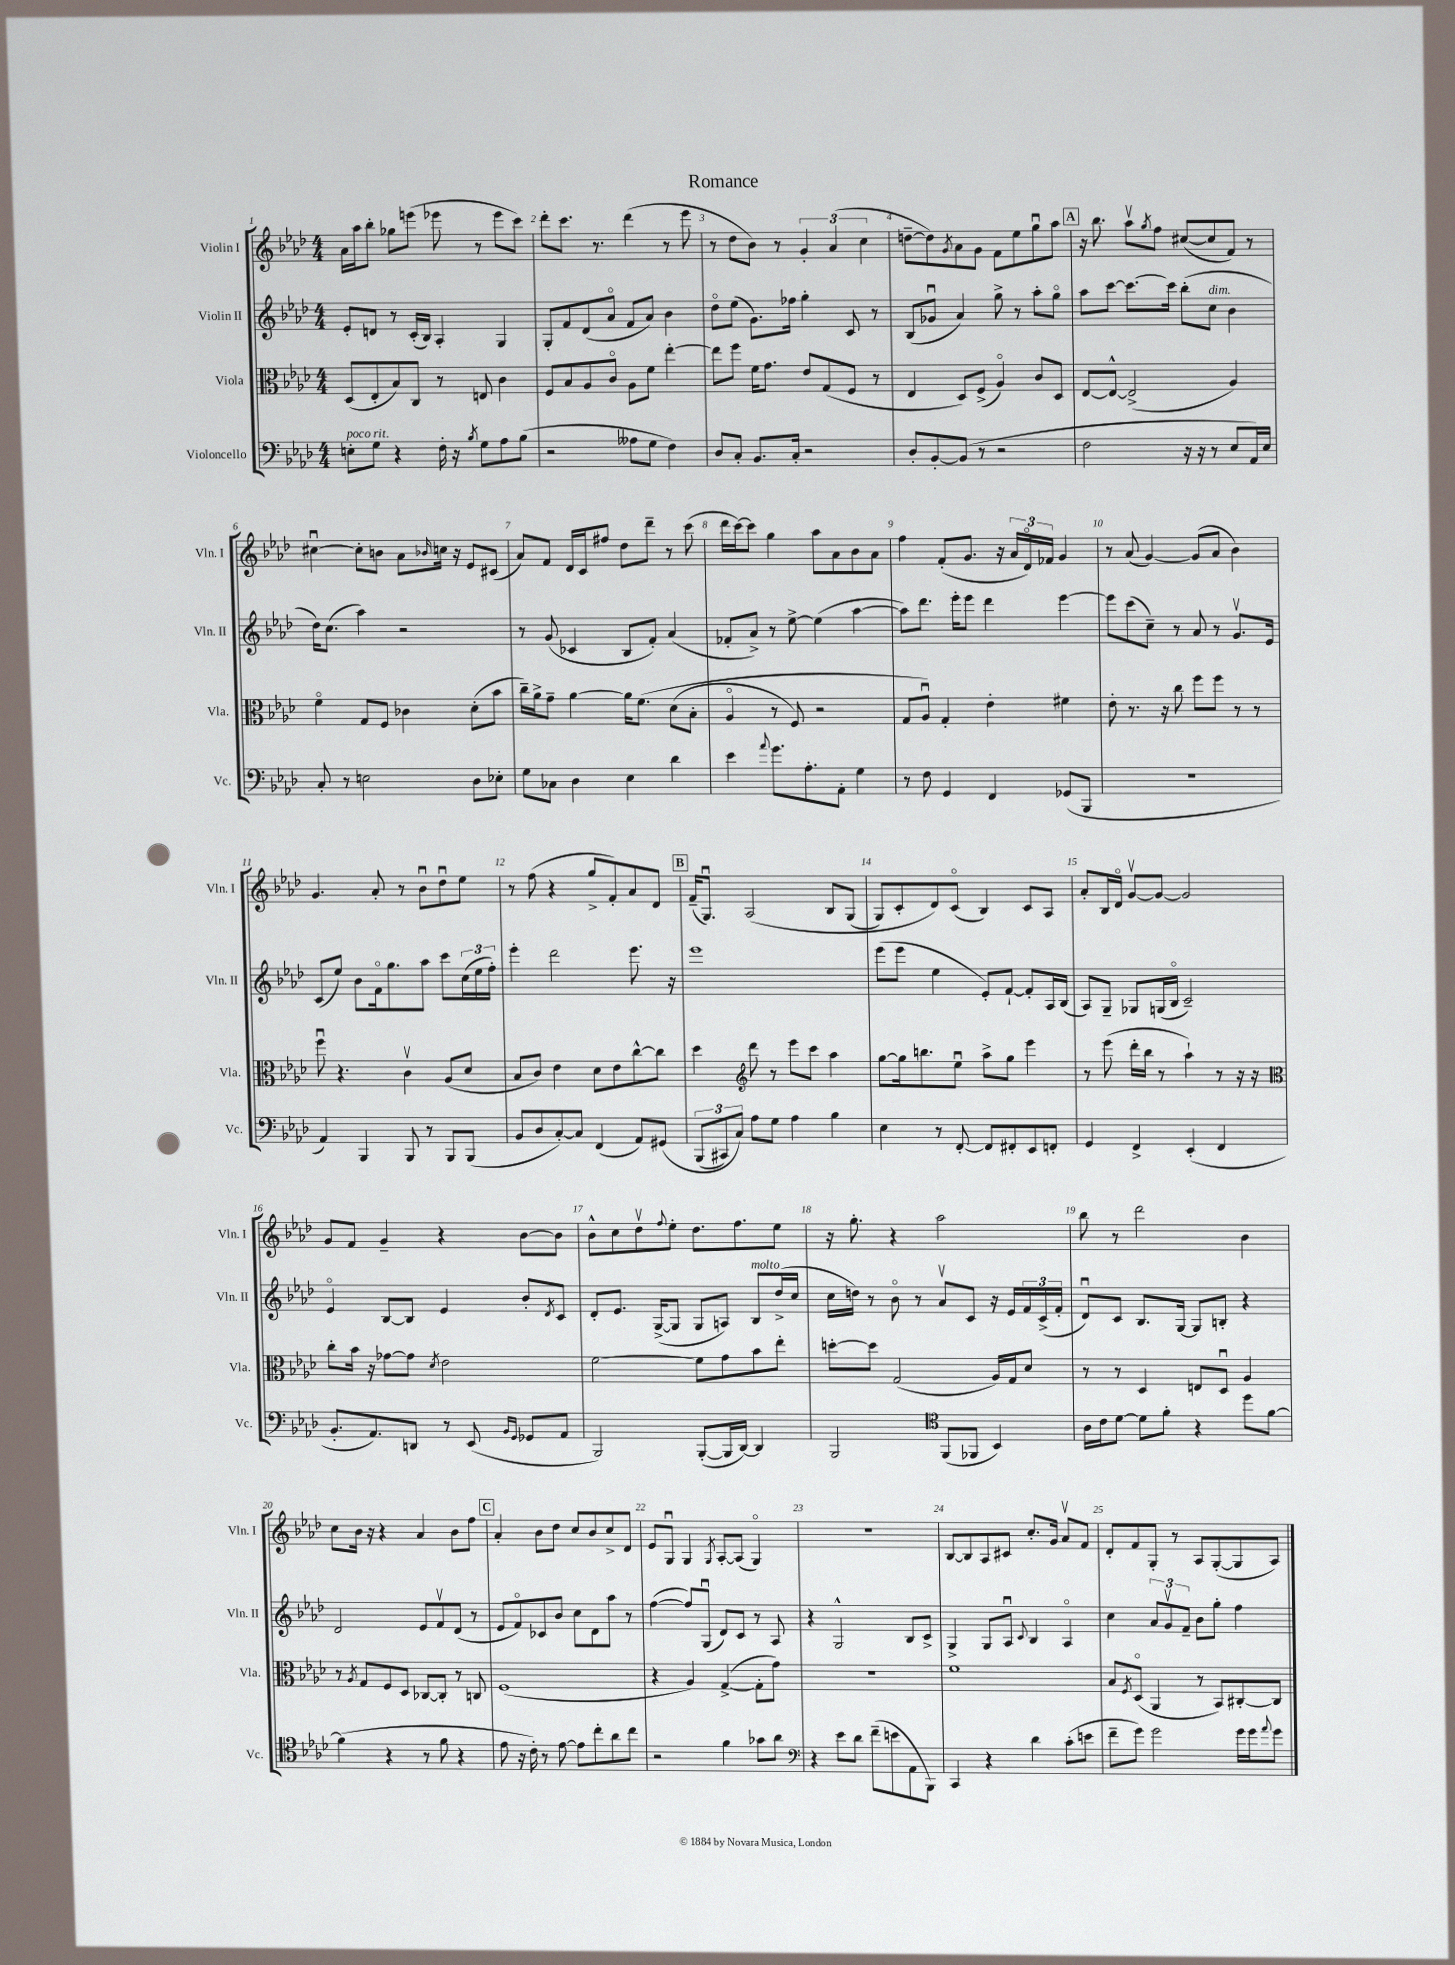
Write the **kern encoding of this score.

**kern	**kern	**kern	**kern
*part4	*part3	*part2	*part1
*staff4	*staff3	*staff2	*staff1
*I"Violoncello	*I"Viola	*I"Violin II	*I"Violin I
*I'Vc.	*I'Vla.	*I'Vln. II	*I'Vln. I
*clefF4	*clefC3	*clefG2	*clefG2
*k[b-e-a-d-]	*k[b-e-a-d-]	*k[b-e-a-d-]	*k[b-e-a-d-]
*M4/4	*M4/4	*M4/4	*M4/4
=1	=1	=1	=1
!LO:TX:a:i:t=poco rit.	!	!	!
8En'\L	(8D-/L	8e-'/L	16a-\LL
.	.	.	16aa-\J
8G\J	8E-'/	8dn/J	8bb-'\J
4r	8B-/)	8r	8gg-X\L
.	8C/J	(16c'/LL	(8eeen\J
.	.	16B-/JJ)	.
16F'\	8r	4A-'/	8eee-X\
16r	.	.	.
8qB-/	.	.	.
8G\L	8En/	.	8r
8A-\	4c\	4G/	8eee-\L
(8B-\J	.	.	8ccc\J)
=2	=2	=2	=2
2r	8F/L	8G'/L	8ddd-'\L
.	8B-/	8f/	8.ccc\J
.	8A-/	(8d-/	.
.	.	.	8.r
.	8c/J	8a-/J	.
8A--X\L	8A-\L	8f/L	(4ddd-\
8G\J	8f\J	8a-/J)	.
4F\)	[4ee-'\	4b-\	8r
.	.	.	8eee-\
=3	=3	=3	=3
8D-/L	8ee-\L]	8dd-\L	8r
8C'/J	8ff\J	(8ee-\J	8dd-\L
8.BB-/L	16f\KL	8.g\L)	8b-\J)
.	8.g\J	.	.
.	.	.	8r
16C'/Jk	.	16ff-X\Jk	.
2r	8e-/L	4gg'\	6g'/
.	(8G/	.	.
.	.	.	(6a-/
.	8F/J	8c/	.
.	.	.	6cc\
.	8r	8r	.
=4	=4	=4	=4
8D-'/L	4E-/	(8B-/L	[8ddn~\L
[8BB-'/	.	8g-Xu/J	8dd\])
.	.	.	8qg/
(8BB-/J]	8D-/L)	4a-/)	8a-\
8r	(8F^/J	.	8g\J
2r	4A-/)	8gg^\	8f\L
.	.	8r	8ee-\
.	8c/L	8aa-'\L	8ggu\
.	8D-/J	8gg\J	8aa-\J
!!LO:REH:place=s1:t=A
=5	=5	=5	=5
2F\	[8E-/L	8aa-\L	16r
.	.	.	8.bb-\
.	8E-^^/J_	[8ccc\J	.
.	(2E-^/]	8.ccc\L_	8aa-v\L
.	.	.	8qgg/
.	.	.	8ff\J
.	.	16ccc\Jk]	.
16r	.	(8bb-'\L	([8cc#X/L
16r	.	.	.
!	!	!LO:TX:a:i:t=dim.	!
8r	.	8cc\J	8cc#/]
8E-/L	4A-/)	4b-\	8f/J)
16AA-/L)	.	.	8r
16E-/JJ	.	.	.
!!LO:LB:g=z
=6	=6	=6	=6
8C'/	4f\	16dd-\KL)	[4cc#Xu\
.	.	(8.cc\J	.
8r	.	.	.
2En\	8G/L	4aa-\)	8cc#'\L]
.	8F/J	.	8bn\J
.	4c-X\	2r	8a-\L
.	.	.	16qqb-X/
.	.	.	16ccn\Jk
.	.	.	16r
8D-\L	(8d-'\L	.	8e-/L
8E-X'\J	8b-\J	.	(8c#X/J
=7	=7	=7	=7
8G\L	16cc~\LL)	8r	8a-/L)
.	16a-^\J	.	.
8C-X\J	8g~\J	(8g/	8f/J
4D-\	[4a-\	4c-X/	16d-/LL
.	.	.	16c/J
.	.	.	8ff#X/J
4E-\	16a-\KL]	8B-/L	8dd-\L
.	(8.f\J	.	.
.	.	8f'/J)	8ddd-~\J
4d-\	(8d-\L	(4a-/	8r
.	8B-'\J	.	(8ccc\
=8	=8	=8	=8
4e-\	4A-/	8f-X'/L	16ddd-\LL
.	.	.	[16ccc\J)
.	.	8a-^/J)	8ccc\J]
8qqa-/	.	.	.
8.g\L	8r	8r	4gg\
.	8F/)	[8ee-^\	.
8.A-'\	.	.	.
.	2r	(4ee-\]	8aa-\L
8AA-'\J	.	.	8a-\
4G\	.	[4aa-\	8b-\
.	.	.	8a-\J
=9	=9	=9	=9
8r	8G/L	8aa-\L])	4ff\
8F\	8A-u/J)	8.ddd-\J	.
4GG/	4G'/	.	(8f'/L
.	.	16eee-'\KL	.
.	.	8eee-\J	8.g/J
4FF/	4e-'\	4ddd-\	.
.	.	.	16r
.	.	.	24a-/LL
.	.	.	24d-/)
.	.	.	24f-X/JJ
(8GG-X/L	4f#X\	[4eee-\	4g/
8BBB-/J	.	.	.
=10	=10	=10	=10
1r	8e-'\	8eee-\L]	8r
.	8.r	(8ccc\	(8a-/
.	.	8cc~\J)	[4g/)
.	16r	.	.
.	8cc\	8r	.
.	8ff\L	8a-/	(8g/L]
.	8ff\J	8r	8a-/J
.	8r	8.gv/L	4b-\)
.	8r	.	.
.	.	16e-/Jk	.
!!LO:LB:g=z
=11	=11	=11	=11
4AA-/)	8ffu\	(8c/L	4.g/
.	4.r	8ee-/J)	.
4BBB-/	.	8b-\L	.
.	.	16f\k	8a-'/
.	.	8.gg\	.
8BBB-/	4cv\	.	8r
8r	.	8aa-\J	8b-u\L
8BBB-/L	(8A-/L	8ccc\L	8dd-u\
(8BBB-/J	8d-/J	(24cc\L	8ee-\J
.	.	24ee-\	.
.	.	24ff'\JJ)	.
=12	=12	=12	=12
8BB-/L	8B-/L	4eee-'\	8r
8D-/	8c/J)	.	(8ff\
[8C'/)	4e-\	2ddd-\	4r
8C/J]	.	.	.
(4FF/	8d-\L	.	8gg^/L
.	8e-\	.	8f'/)
8AA-/L)	[8cc^^\	8.eee-\	8a-/
(8GG#X/J	8cc\J]	.	8d-/J
.	.	16r	.
!!LO:REH:place=s1:t=B
=13	=13	=13	=13
(12BBB-/L	4dd-\	1eee-	(16f~/KL
.	.	.	8.Gu/J)
12CC#X/)	.	.	.
12C/J)	.	.	.
*	*clefG2	*	*
8A-\L	8ddd-\	.	(2A-/
8G\J	8r	.	.
4A-\	8eee-\L	.	.
.	8ccc\J	.	.
4B-\	4aa-\	.	8B-/L
.	.	.	(8G/J
=14	=14	=14	=14
4E-\	[8gg\L	(8eee-\L	8G/L)
.	16gg\k]	8eee-\J	8c'/
.	8.bbn\	.	.
8r	.	4ee-\	8d-/)
[8FF'/	8ee-u\J	.	(8c/J
8FF/L]	8aa-^\L	8e-'/L)	4B-/)
8FF#X'/	8gg\J	[8f`/J	.
8EE-/	4eee-\	8f'/L]	8c/L
8FFn'/J	.	16A-/L	8A-/J
.	.	(16B-/JJ	.
=15	=15	=15	=15
4GG/	8r	8A-/L)	8a-'/L
.	(8eee-\	8G~/J	16B-/L
.	.	.	16d-/JJ
4FF^/	16ddd-'\LL	8G-X/L	[8gv/L
.	16bb-\JJ	.	.
.	8r	(16Gn/L	8g/J_
.	.	16B-/JJ	.
(4EE-'/	4aa-`\)	2c~/)	2g/]
4FF/	8r	.	.
.	16r	.	.
.	16r	.	.
!!LO:LB:g=z
=16	=16	=16	=16
*	*clefC3	*	*
8.BB-'/L	8cc'\L	4e-/	8g/L
.	16b-\Jk	.	8f/J
8.AA-/)	16r	.	.
.	[8g-X\L	[8B-/L	4g~/
8DDn/J	8g-\J]	8B-/J]	.
.	8qd-/	.	.
8r	2e-\	4e-/	4r
(8EE-/	.	.	.
16qqBB-/LL	.	.	.
16qqGG/JJ	.	.	.
8GG-X/L	.	8b-'/L	[8b-\L
.	.	8qd-/	.
8AA-/J	.	8c/J	8b-\J]
=17	=17	=17	=17
2BBB-/)	[2f\	8d-'/L	8b-^^\L
.	.	8.e-/J	8cc\
.	.	.	8dd-v\
.	.	([16G^/KL	.
.	.	.	8qqff/
.	.	8G/J]	8ee-'\J
([8BBB-'/L	8f\L]	8G/L	8.dd-\L
16BBB-/L]	8g\	8An/J)	.
[16DD-/JJ)	.	.	8.ff\
!	!	!LO:TX:a:i:t=molto	!
4DD-/]	8b-\	8B-/L	.
.	8ee-'\J	(16dd-^/L	8ee-\J
.	.	16cc/JJ	.
=18	=18	=18	=18
2BBB-/	[8ddn'\L	16cc\LL	16r
.	.	16ddn\JJ)	8.gg'\
.	8dd\J]	8r	.
.	(2G/	8b-\	4r
.	.	8r	.
*clefC4	*	*	*
(8FF/L	.	8a-v/L	2aa-\
8FF-X/J	.	8c/J	.
4BB-/)	16A-/LL)	16r	.
.	16G/J	16e-/LL	.
.	8d-/J	24f/	.
.	.	(24c^/	.
.	.	24f'/JJ	.
=19	=19	=19	=19
16A-\LL	8r	8d-u/L)	8bb-\
16c\J	.	.	.
[8d-\J	8r	8c/J	8r
8d-\L]	4D-/	8.B-/L	2ddd-\
8f'\J	.	.	.
.	.	[16G/Jk	.
4r	8En/L	8G/L]	.
.	8D-u/J	8Bn'/J	.
8dd-\L	4A-/	4r	4b-\
[8f\J	.	.	.
!!LO:LB:g=z
=20	=20	=20	=20
(4f\]	8r	2d-/	8cc\L
.	8qA-/	.	.
.	8G/L	.	16b-\Jk
.	.	.	16r
4r	8F/	.	4r
.	8D-/J	.	.
8r	[8C-X/L	8e-/L	4a-/
8f\	8C-'/J]	8fv/	.
4r	8r	(8d-/J	8b-\L
.	8Cn/	8r	8ff\J
!!LO:REH:place=s1:t=C
=21	=21	=21	=21
8e-\	(1F	8e-/L	4a-'/
16r	.	8f/)	.
16c'\)	.	.	.
8r	.	8c-X/	8b-\L
[8e-\	.	8b-/J	8dd-\J
8e-\L]	.	8cc\L	8cc/L
8cc'\	.	8d-\	8b-/
8a-\	.	8aa-\J	8cc^/
8cc\J	.	8r	8d-/J
=22	=22	=22	=22
2r	4r	([4ff\	8e-/L
.	.	.	8Gu/J
.	4A-/)	8ff/L])	4G/
.	.	(8Gu/J	.
.	.	.	8qG/
4f\	([4G^/	8d-/L)	[8A-'/L
.	.	8c/J	(8A-/J]
8g-X\L	8G'\L]	8r	4G/)
8a-\J	8g\J)	8A-/	.
=23	=23	=23	=23
*clefF4	*	*	*
4r	1r	4r	1r
8e-\L	.	2G^^/	.
8d-\J	.	.	.
(8f~\L	.	.	.
8en\	.	.	.
8AA-\	.	8B-/L	.
8BBB-\J)	.	8c^/J	.
=24	=24	=24	=24
4CC/	1f	4G^/	[8B-/L
.	.	.	8B-/]
4r	.	8G/L	8A-/
.	.	8A-u/J	8c#X/J
.	.	8qqc/	.
4d-\	.	4B-/	8.cc'/L
.	.	.	16g/Jk
(8c'\L	.	4A-/	8a-v/L
8en\J	.	.	8f/J
=25	=25	=25	=25
8f~\L	8B-/L	4cc\	8d-'/L
.	8qF/	.	.
8g\J)	(8D-/J	.	8f/
2g\	4AA-/	12a-/L	8G'/J
.	.	12gv/	.
.	.	.	8r
.	.	12f~/J	.
.	8r	8b-\L	8A-/L
.	8BB-/L)	8gg'\J	([8G'/
16g\LL	[8C#X'/	4ff\	8G/]
16g\J	.	.	.
8qqa-/	.	.	.
8g\J	8C#/J]	.	8A-/J)
==	==	==	==
*-	*-	*-	*-
